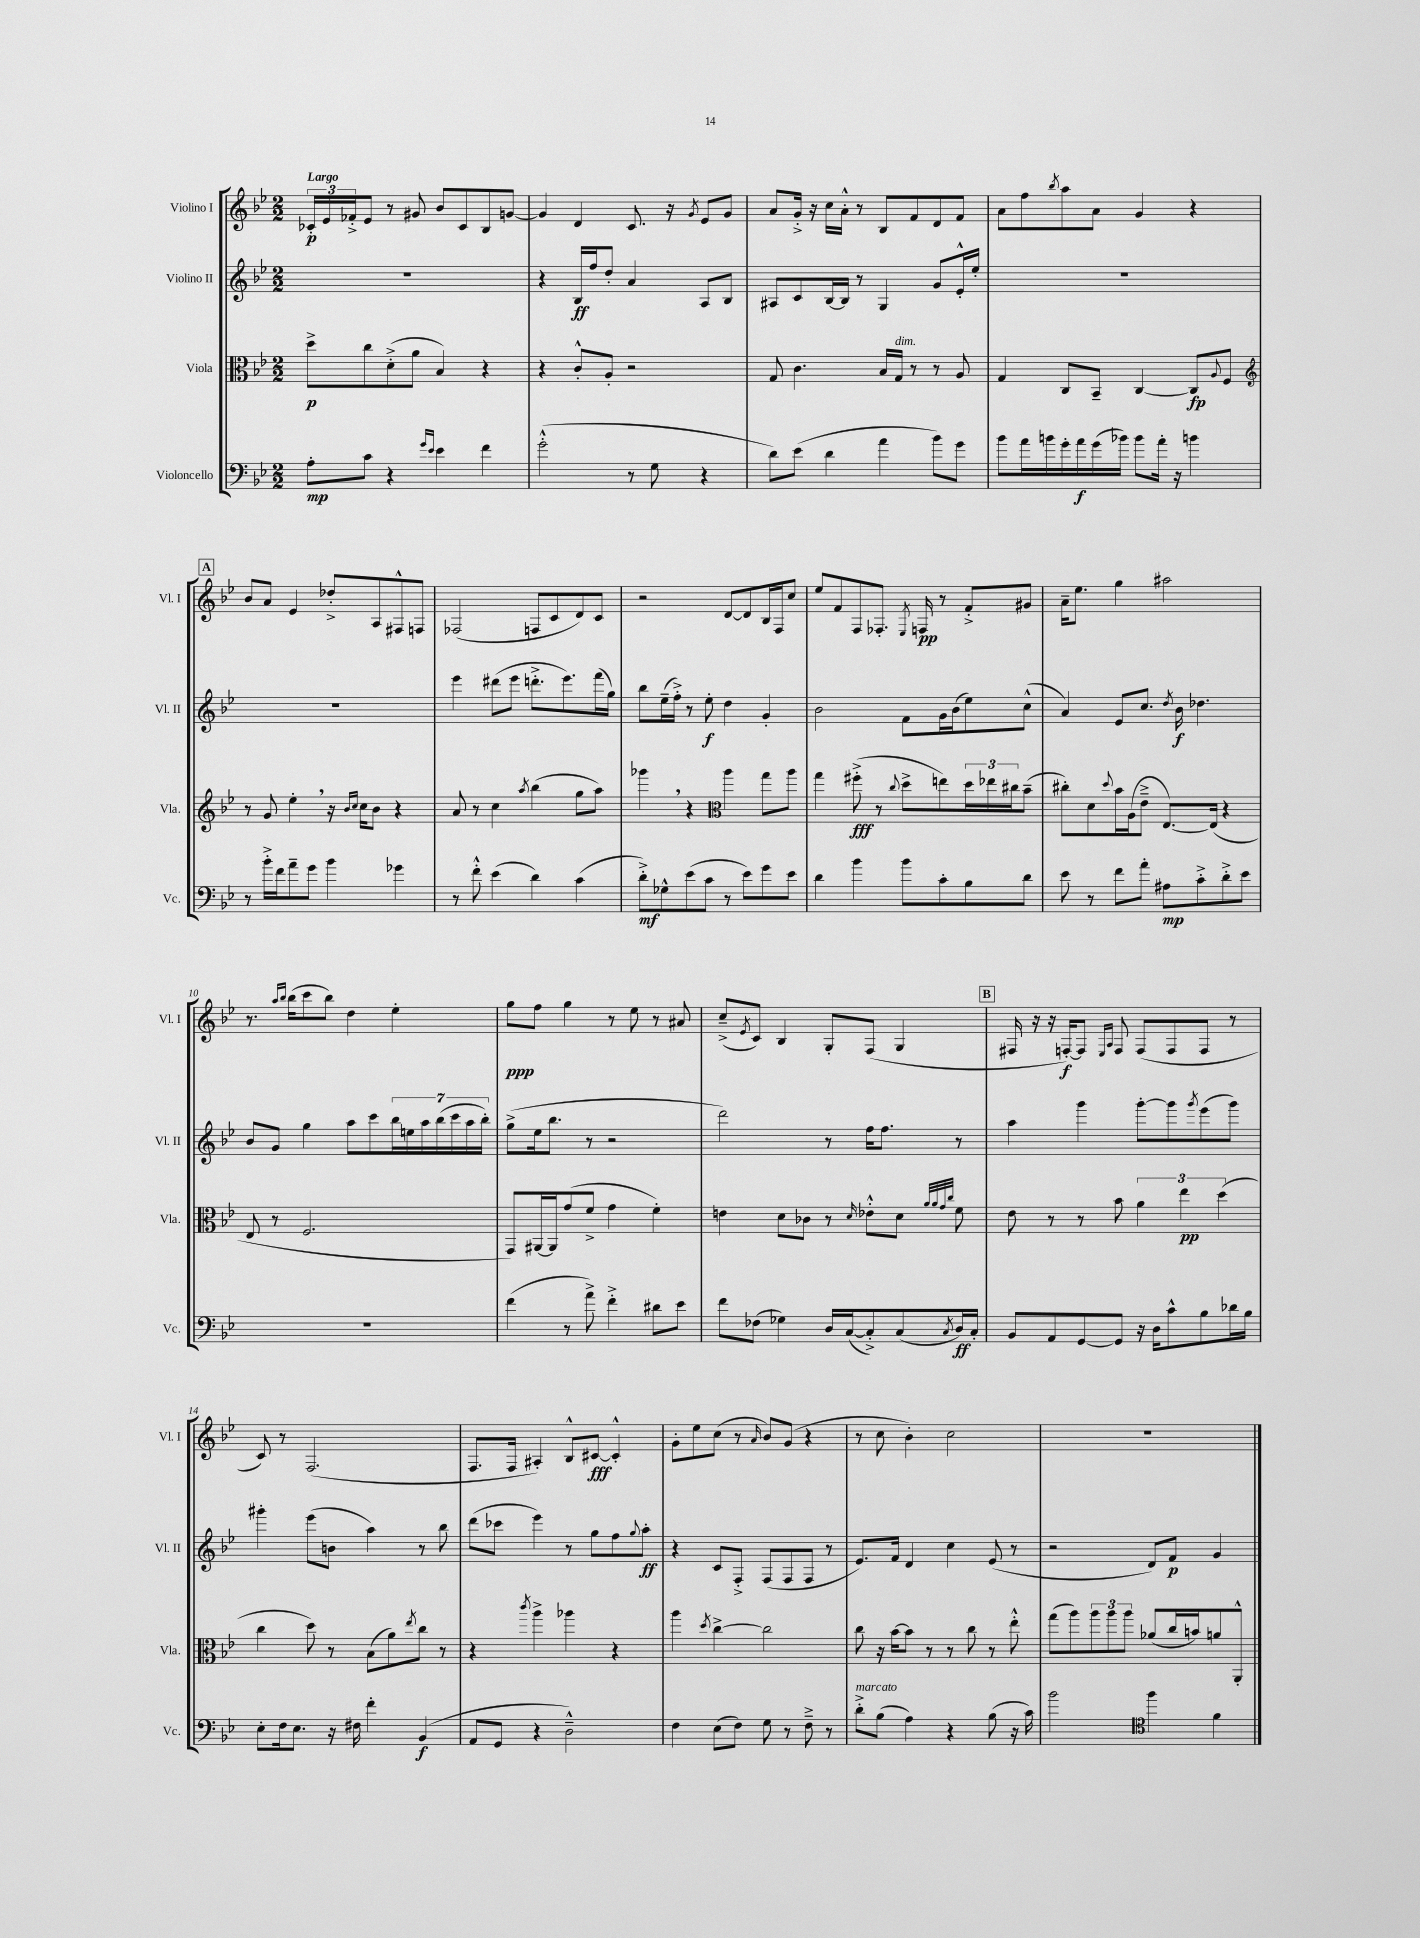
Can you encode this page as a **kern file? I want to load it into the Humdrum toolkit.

**kern	**kern	**kern	**kern
*staff4	*staff3	*staff2	*staff1
*clefF4	*clefC3	*clefG2	*clefG2
*k[b-e-]	*k[b-e-]	*k[b-e-]	*k[b-e-]
*M2/2	*M2/2	*M2/2	*M2/2
8A'	8dd^	1r	24c-'
.	.	.	24e-
.	.	.	24f-'^
8c	8cc	.	8e-
4r	(8d'^	.	8r
.	8a	.	8g#
16qqg	.	.	.
16qqe-	.	.	.
4e-	4B-)	.	8b-
.	.	.	8c-
4f	4r	.	8B-
.	.	.	[8g
=	=	=	=
(2g'^^	4r	4r	4g]
.	8c'^^	16B-	4d
.	.	16ff	.
.	8A'	8dd'	.
8r	2r	4a	8.c
8G	.	.	.
.	.	.	16r
.	.	.	8qg
4r	.	8A	8e-
.	.	8B-	8g
=	=	=	=
8d)	8G	8A#	8a
(8e-	4.c	8c	16g'^
.	.	.	16r
4d	.	[16B-	16cc
.	.	16B-]	16a'^^
.	.	8r	8r
4a	16B-	4G	8B-
.	16G	.	.
.	8r	.	8f
8b-)	8r	8g	8d
8g	8A	16e-'^^	8f
.	.	16ee-'	.
=	=	=	=
8b-	4G	1r	8a
16a	.	.	8ff
16b	.	.	.
.	.	.	8qbb-
16g'	8C	.	8aa
16a	.	.	.
(16g	8BB-~	.	8a
16b-)	.	.	.
8b-	[4C	.	4g
16a'	.	.	.
16r	.	.	.
4b	8C]	.	4r
.	8qqA	.	.
.	8F	.	.
=	=	=	=
*	*clefG2	*	*
8r	8r	1r	8b-
16b-'^	8g	.	8a
16f	.	.	.
8a~	4ee-'	.	4e-
8g	.	.	.
4b-	16r	.	8dd-'^
.	16qqb-	.	.
.	16qqcc	.	.
.	16cc	.	.
.	8b-	.	8A
4g-	4r	.	8F#^^
.	.	.	8F
=	=	=	=
8r	8a	4eee-	(2F-
8f'^^	8r	.	.
(4e-	4cc	(8ddd#	.
.	.	8eee-	.
.	8qaa	.	.
4d)	(4bb-	8.ddd'^	8F
.	.	.	8c
.	.	8.eee-)	.
(4c	8gg	.	8d)
.	8aa)	(16fff	8c
.	.	16gg)	.
=	=	=	=
8d'^)	4ggg-	8bb-	2r
8G-^^	.	(16ee-~	.
.	.	16ff'^)	.
(8e-	4r	8r	.
8c	.	8ee-'	.
*	*clefC3	*	*
8r	4aa	4dd	[8d
8e-)	.	.	8d]
8g	8gg	4g'	16B-
.	.	.	16F
8e-	8aa	.	8cc
=	=	=	=
4d	4gg	2b-	8ee-
.	.	.	8f
4b-	(8ff#'^	.	8F
.	8r	.	8.F-'
.	8qqcc	.	.
8b-	8dd^	8f	.
.	.	.	8qE-
.	.	.	16F
8c'	8ee)	16g	8r
.	.	(16b-	.
8B-	24dd	8ee-)	8f'^
.	24ee-	.	.
.	24cc#	.	.
8d	(8b-~	(8cc^^	8g#
=	=	=	=
8e-	8cc#')	4a)	16a~
.	.	.	8.ee-
8r	8d	.	.
.	8qqdd	.	.
8f	16b-	8e-	4gg
.	(16A	.	.
8a'	8e-~^	8.cc	.
8A#	[8.E-)	.	2aa#
.	.	8qdd	.
.	.	16b-	.
8c'^	.	4.dd-	.
.	(16E-]	.	.
8d'^	4r	.	.
8e-	.	.	.
=	=	=	=
1r	8E-	8b-	8.r
.	8r	8g	.
.	.	.	16qqaa
.	.	.	16qqbb-
.	.	.	(16bb-
.	2.F	4gg	8ccc
.	.	.	8bb-)
.	.	8aa	4dd
.	.	8ccc	.
.	.	28bb-	4ee-'
.	.	28ee	.
.	.	28aa	.
.	.	(28bb-	.
.	.	28ccc	.
.	.	28aa	.
.	.	28bb-')	.
=	=	=	=
(4f	8GG)	(8gg^	8gg
.	[16AA#	16ee-	8ff
.	16AA#]	8.bb-	.
8r	(8g	.	4gg
8a^)	8f^	8r	.
4f'^	4g	2r	8r
.	.	.	8ee-
8d#	4f')	.	8r
8e-	.	.	8a#
=	=	=	=
8f	4e	2ddd)	(8cc~^
.	.	.	8qe-
(8F-	.	.	8c)
4G-)	8d	.	4B-
.	8c-	.	.
16D	8r	8r	8G'
([16C	.	.	.
.	16qqd	.	.
8C'^])	8e-'^^	16ff	(8F
.	.	8.ff	.
(8C	8d	.	4G
.	32qqa	.	.
.	32qqa	.	.
.	32qqg	.	.
8qC	32qqcc	.	.
16D)	8f	8r	.
16C'	.	.	.
=	=	=	=
8BB-	8e-	4aa	16F#
.	.	.	16r
8AA	8r	.	16r
.	.	.	[16F')
[8GG	8r	4ggg	8F]
.	.	.	16qqE-
.	.	.	16qqA
8GG]	8b-	.	8F
16r	6a	[8ggg'	(8F
16D	.	.	.
8c^^	.	8ggg]	8F
.	6ee-	.	.
.	.	8qggg	.
8B-	.	(8eee-	8F
.	(6dd	.	.
16d-	.	8ggg)	8r
16B-	.	.	.
=	=	=	=
8E-'	4cc	4ggg#'	8c)
16F	.	.	8r
8.E-	.	.	.
.	8dd)	(8eee-	(2.F
16r	8r	8b	.
16F#	.	.	.
4f'	(8B-	4aa)	.
.	8a)	.	.
.	8qee-	.	.
(4BB-	8cc	8r	.
.	8r	8bb-	.
=	=	=	=
8AA	4r	(8ddd	8.F
8GG	.	8ccc-	.
.	.	.	16F
.	8qccc	.	.
4r	4aa^	4eee-)	4A#')
2D~^^)	4aa-	8r	8B-^^
.	.	8gg	[8c#
.	4r	8ff	4c#'^^]
.	.	8qqgg	.
.	.	8aa'	.
=	=	=	=
4F	4aa	4r	8g'
.	.	.	8ee-
.	8qdd	.	.
(8E-	[4cc^	8c	(8cc
8F)	.	8F'^	8r
.	.	.	16qqa
8G	2cc]	(8F	8b-)
8r	.	8F	(8g
8F~^	.	8F	4r
8r	.	8r	.
=	=	=	=
8d'^	8cc	8.e-)	8r
(8B-	16r	.	8cc
.	[16b-	16f	.
4A)	8b-]	4d	4b-')
.	8r	.	.
4r	8r	4cc	2cc
.	8cc	.	.
(8B-	8r	(8e-	.
16r	8ee-'^^	8r	.
16c)	.	.	.
=	=	=	=
2b-	(8gg	2r	1r
.	8aa)	.	.
.	12aa	.	.
.	12aa	.	.
.	12aa	.	.
*clefC4	*	*	*
4ff	(8a-	8d)	.
.	16cc	8f	.
.	16b)	.	.
4f	8a	4g	.
.	8AA'^^	.	.
==	==	==	==
*-	*-	*-	*-
